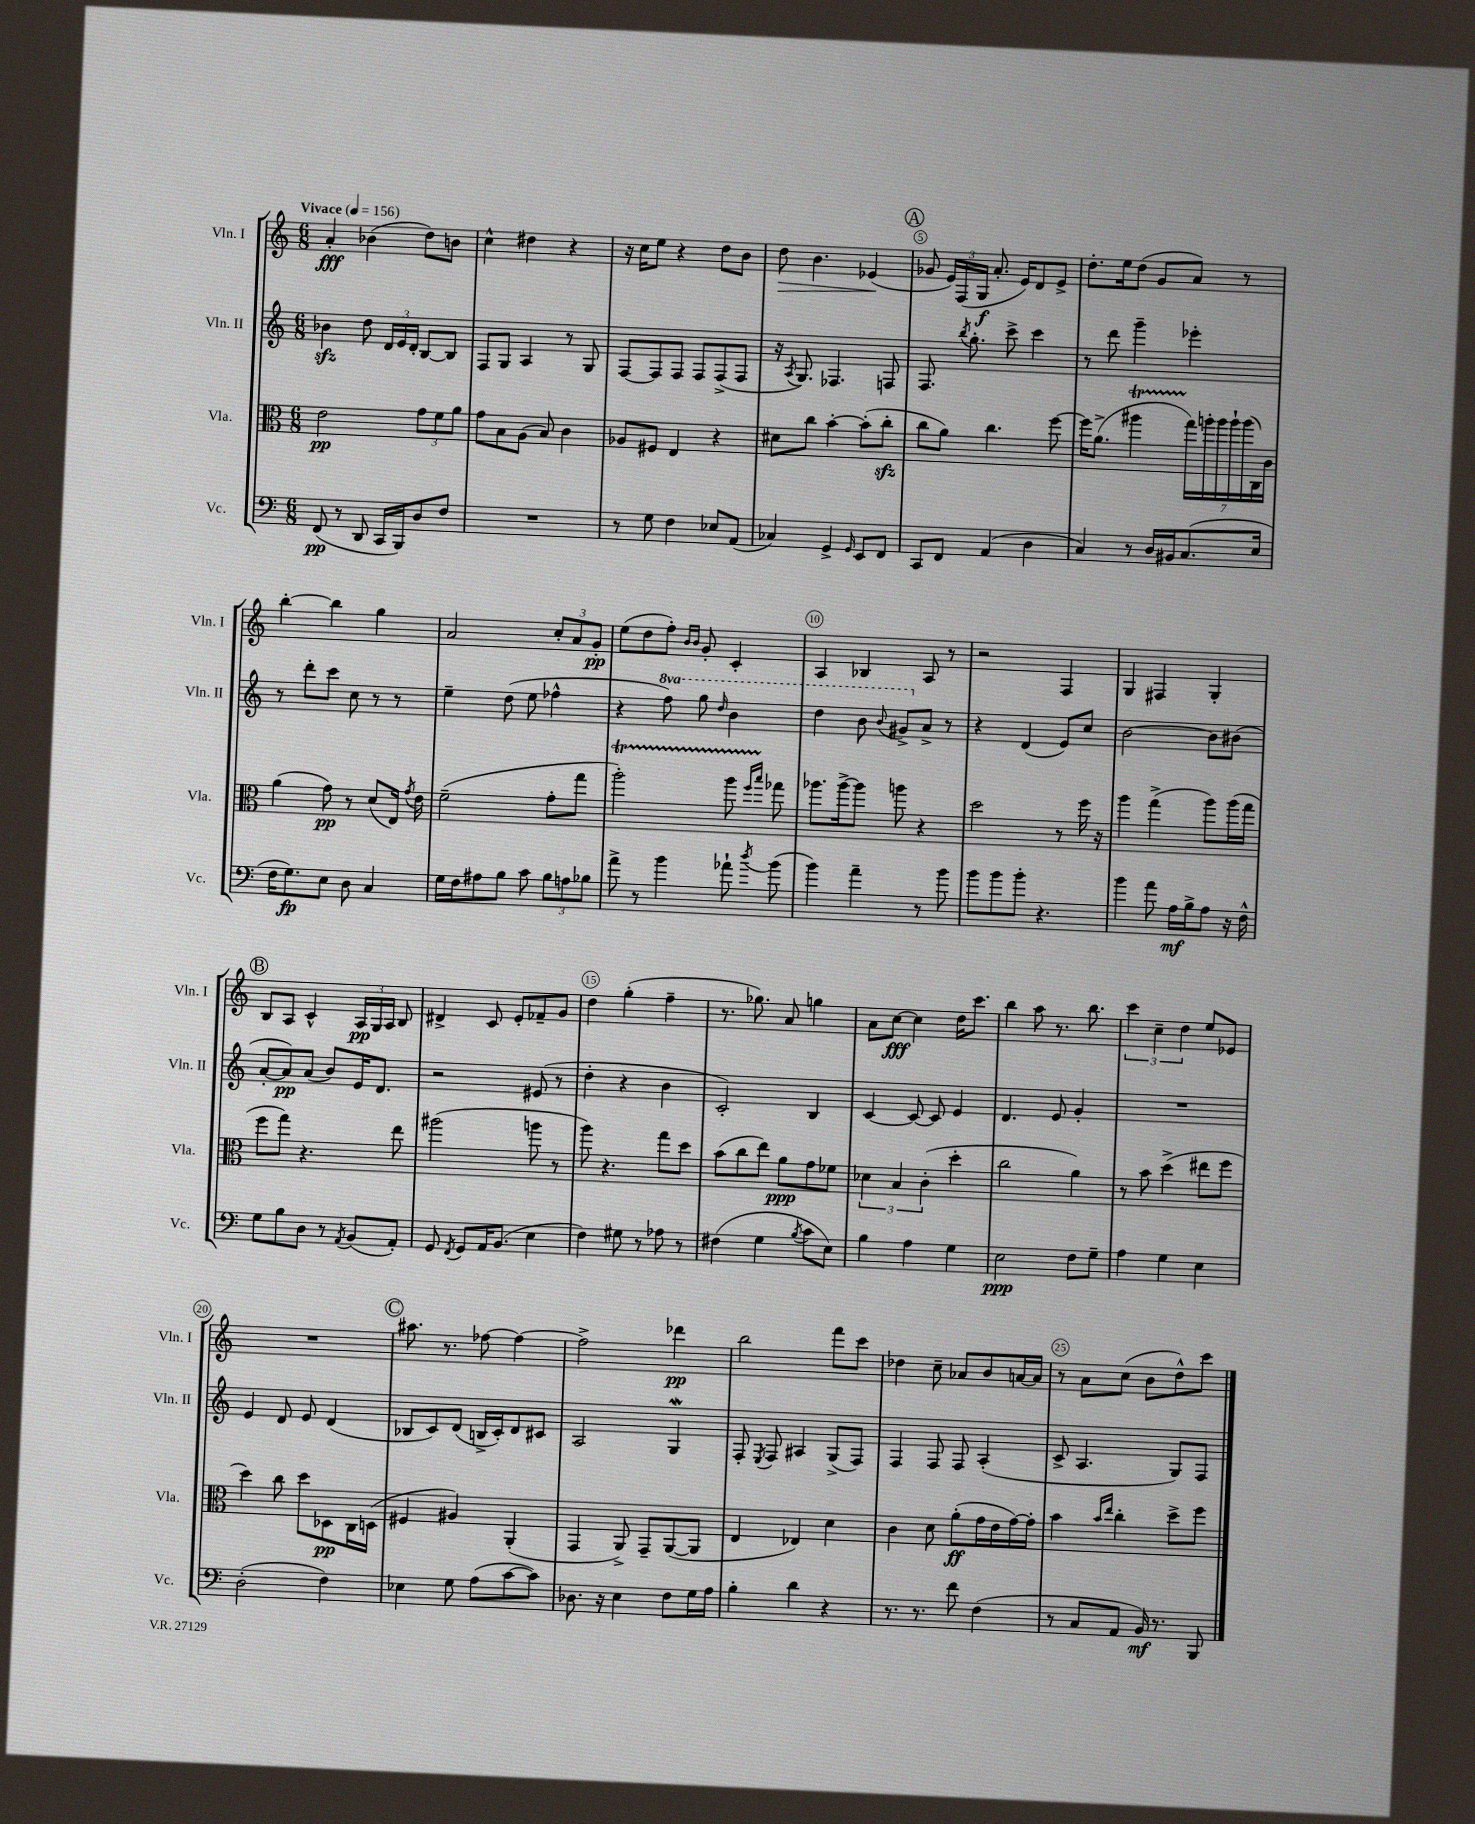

**kern	**kern	**kern	**kern
*staff4	*staff3	*staff2	*staff1
*clefF4	*clefC3	*clefG2	*clefG2
*k[]	*k[]	*k[]	*k[]
*M6/8	*M6/8	*M6/8	*M6/8
*MM156	*MM156	*MM156	*MM156
(8FF	2e	4b-	4a'
8r	.	.	.
8DD	.	8dd	(4b-
16CC	.	24d	.
.	.	24e	.
16BBB)	.	.	.
.	.	24d'	.
8D	12g	[8B	8dd)
.	12f	.	.
8F	.	8B]	8b
.	12a	.	.
=	=	=	=
2.r	8g	8F	4cc^^
.	8B	8G	.
.	(8A	4A	4dd#
.	8B)	.	.
.	4c	8r	4r
.	.	8G	.
=	=	=	=
8r	8A-	[8F	16r
.	.	.	16cc
8G	8F#	8F]	8ee
4F	4E	8F	4r
.	.	8F	.
8E-	4r	(8F^	8dd
(8AA	.	8F	8b
=	=	=	=
4C-)	8d#	16r	8dd
.	.	8qA	.
.	.	8.G)	.
.	8cc	.	4.b
4GG^	[4b'	4.F-	.
16qqGG	.	.	.
8EE	(8b']	.	(4e-
8FF	8cc'	8F	.
=	=	=	=
8CC	8cc	8.F	8g-
8FF	8a)	.	24e)
.	.	.	(24F
.	.	8qbb	.
.	.	8.gg'	.
.	.	.	24G
(4AA	4.cc	.	8.a'
.	.	8ccc^	.
.	.	.	16e)
4D	.	4ccc	8d
.	[8ff	.	8e^
=	=	=	=
4C)	16ff]	8r	8.dd'
.	(8.a^	.	.
.	.	8ddd	.
.	.	.	16ee
8r	4aa#	4ggg~	(8dd
16D	.	.	8g
16BB#	.	.	.
(8.C	28gg)	4eee-'	8a)
.	28aa'	.	.
.	28aa	.	.
.	28aa`	.	.
.	.	.	8r
.	(28aa	.	.
.	28C)	.	.
16E	.	.	.
.	28c	.	.
=	=	=	=
16F	(4a	8r	[4bb'
8.G)	.	.	.
.	.	8ddd'	.
8E	8g)	8ccc	4bb]
8D	8r	8cc	.
4C	(8d	8r	4gg
.	16E)	8r	.
.	8qg	.	.
.	16e	.	.
=	=	=	=
16G	(2f~	4ee~	2a
16F	.	.	.
8A#	.	.	.
8B	.	(8dd	.
8c	.	8ee	.
12B	8g'	4ff-^^	12cc'
12A	.	.	12a
.	8gg	.	.
12B-	.	.	12g'
=	=	=	=
8a^	2aa')	4r	(8ee
8r	.	.	8dd
4b	.	8fff)	8ff')
.	.	.	16qqb
.	.	.	16qqb
.	.	8ggg	8g'
.	.	16qqddd	.
8a-`	8aa	4bb	4c'
.	16qqff	.	.
8qdd	16qqbb	.	.
(8b	8gg-	.	.
=	=	=	=
4b)	8.aa-	4ddd	4A
.	[16aa-^	.	.
4a~	8aa-]	8bb	4B-
.	.	8qqbb	.
.	8aa	8gg#^	.
8r	4r	8a^	8A
8b	.	8r	8r
=	=	=	=
8b	2dd	4r	2r
8b	.	.	.
8b'	.	(4d	.
4.r	.	.	.
.	8r	8e)	4F
.	16ff	8cc	.
.	16r	.	.
=	=	=	=
4b	4aa	[2b	4G
8a	(4gg^	.	4F#
16A	.	.	.
16B^	.	.	.
8A	8aa)	8b]	4G'
16r	(16aa	(8b#	.
16F^^	16gg	.	.
=	=	=	=
8G	8ff	[8a'	8B
8B	8gg)	8a])	8A
8D	4.r	(8a	4c^^
8r	.	8b)	.
8qAA	.	.	.
(8BB	.	16e	24A
.	.	.	24G
.	.	8.d	.
.	.	.	24A
8AA')	8ee	.	8B
=	=	=	=
8GG	(2aa#	2r	4d#^
8qFF	.	.	.
8GG	.	.	.
16AA	.	.	8c
(8.BB	.	.	.
.	.	.	8e'
4E	8aa	(8e#	8f-~
.	8r	8r	8g
=	=	=	=
4F)	8aa)	4dd'	4dd
.	4.r	.	.
8G#	.	4r	(4gg'
8r	.	.	.
8A-	8gg	4b	4ff~
8r	8dd	.	.
=	=	=	=
(4F#	(8b	2c')	8.r
.	8cc	.	.
.	.	.	8.gg-)
4G	8ee)	.	.
.	8a	.	8a
8qB	.	.	.
8c	8g	4B	4gg
8E)	8f-	.	.
=	=	=	=
4B	6d-	[4c	8a
.	.	.	[8cc
.	6B	.	.
4A	.	8c_	4cc]
.	(6c'	.	.
.	.	8c]	.
4G	4dd'	4e	16dd
.	.	.	8.ccc
=	=	=	=
2E	2cc	4.d	4bb
.	.	.	8aa
.	.	8e	8.r
8F	4a)	4g'	.
.	.	.	8.bb
8G~	.	.	.
=	=	=	=
4A	8r	2.r	6ccc
.	8b	.	.
.	.	.	6cc~
4G	(4dd^	.	.
.	.	.	6dd
4E	8ee#	.	8ee
.	8ff	.	8e-
=	=	=	=
(2D'	4dd)	4e	2.r
.	8cc	8d	.
.	8dd	8e	.
4F)	8D-	(4d	.
.	16C	.	.
.	(16D	.	.
=	=	=	=
4E-	4F#	8B-	8.aa#
.	.	8c)	.
.	.	.	8.r
8G	4A#)	(8d	.
(8A	.	16B^	[8ff-
.	.	16c')	.
[8c	(4AA'	8d	4ff-_
8c])	.	8c#	.
=	=	=	=
8.D-	4GG	2A	2ff-^]
16r	.	.	.
4E	8AA^)	.	.
.	8GG~	.	.
8F	([8AA	4G	4ddd-
16G	8AA]	.	.
16A	.	.	.
=	=	=	=
4B'	4E	8F'	2bb
.	.	8qE	.
.	.	8F	.
4d	4E-)	4A#	.
4r	4d	(8G^	8fff
.	.	8F)	8ccc
=	=	=	=
8.r	4c	4F	4dd-
8.r	.	.	.
.	8d	8F	8cc~
8f	(8a'	8F	8a-
(4F	16g	(4A'	8b
.	16e	.	.
.	[16g)	.	[16a
.	16g']	.	16a]
=	=	=	=
8r	4b	8c^	8r
8C	.	4.A	8a
.	16qqb	.	.
.	16qqee	.	.
8AA	4cc'	.	(8cc
16BB)	.	.	8b
8.r	.	.	.
.	8dd^	8G)	8dd^^)
8BBB	8ff	8F	8ccc
==	==	==	==
*-	*-	*-	*-
